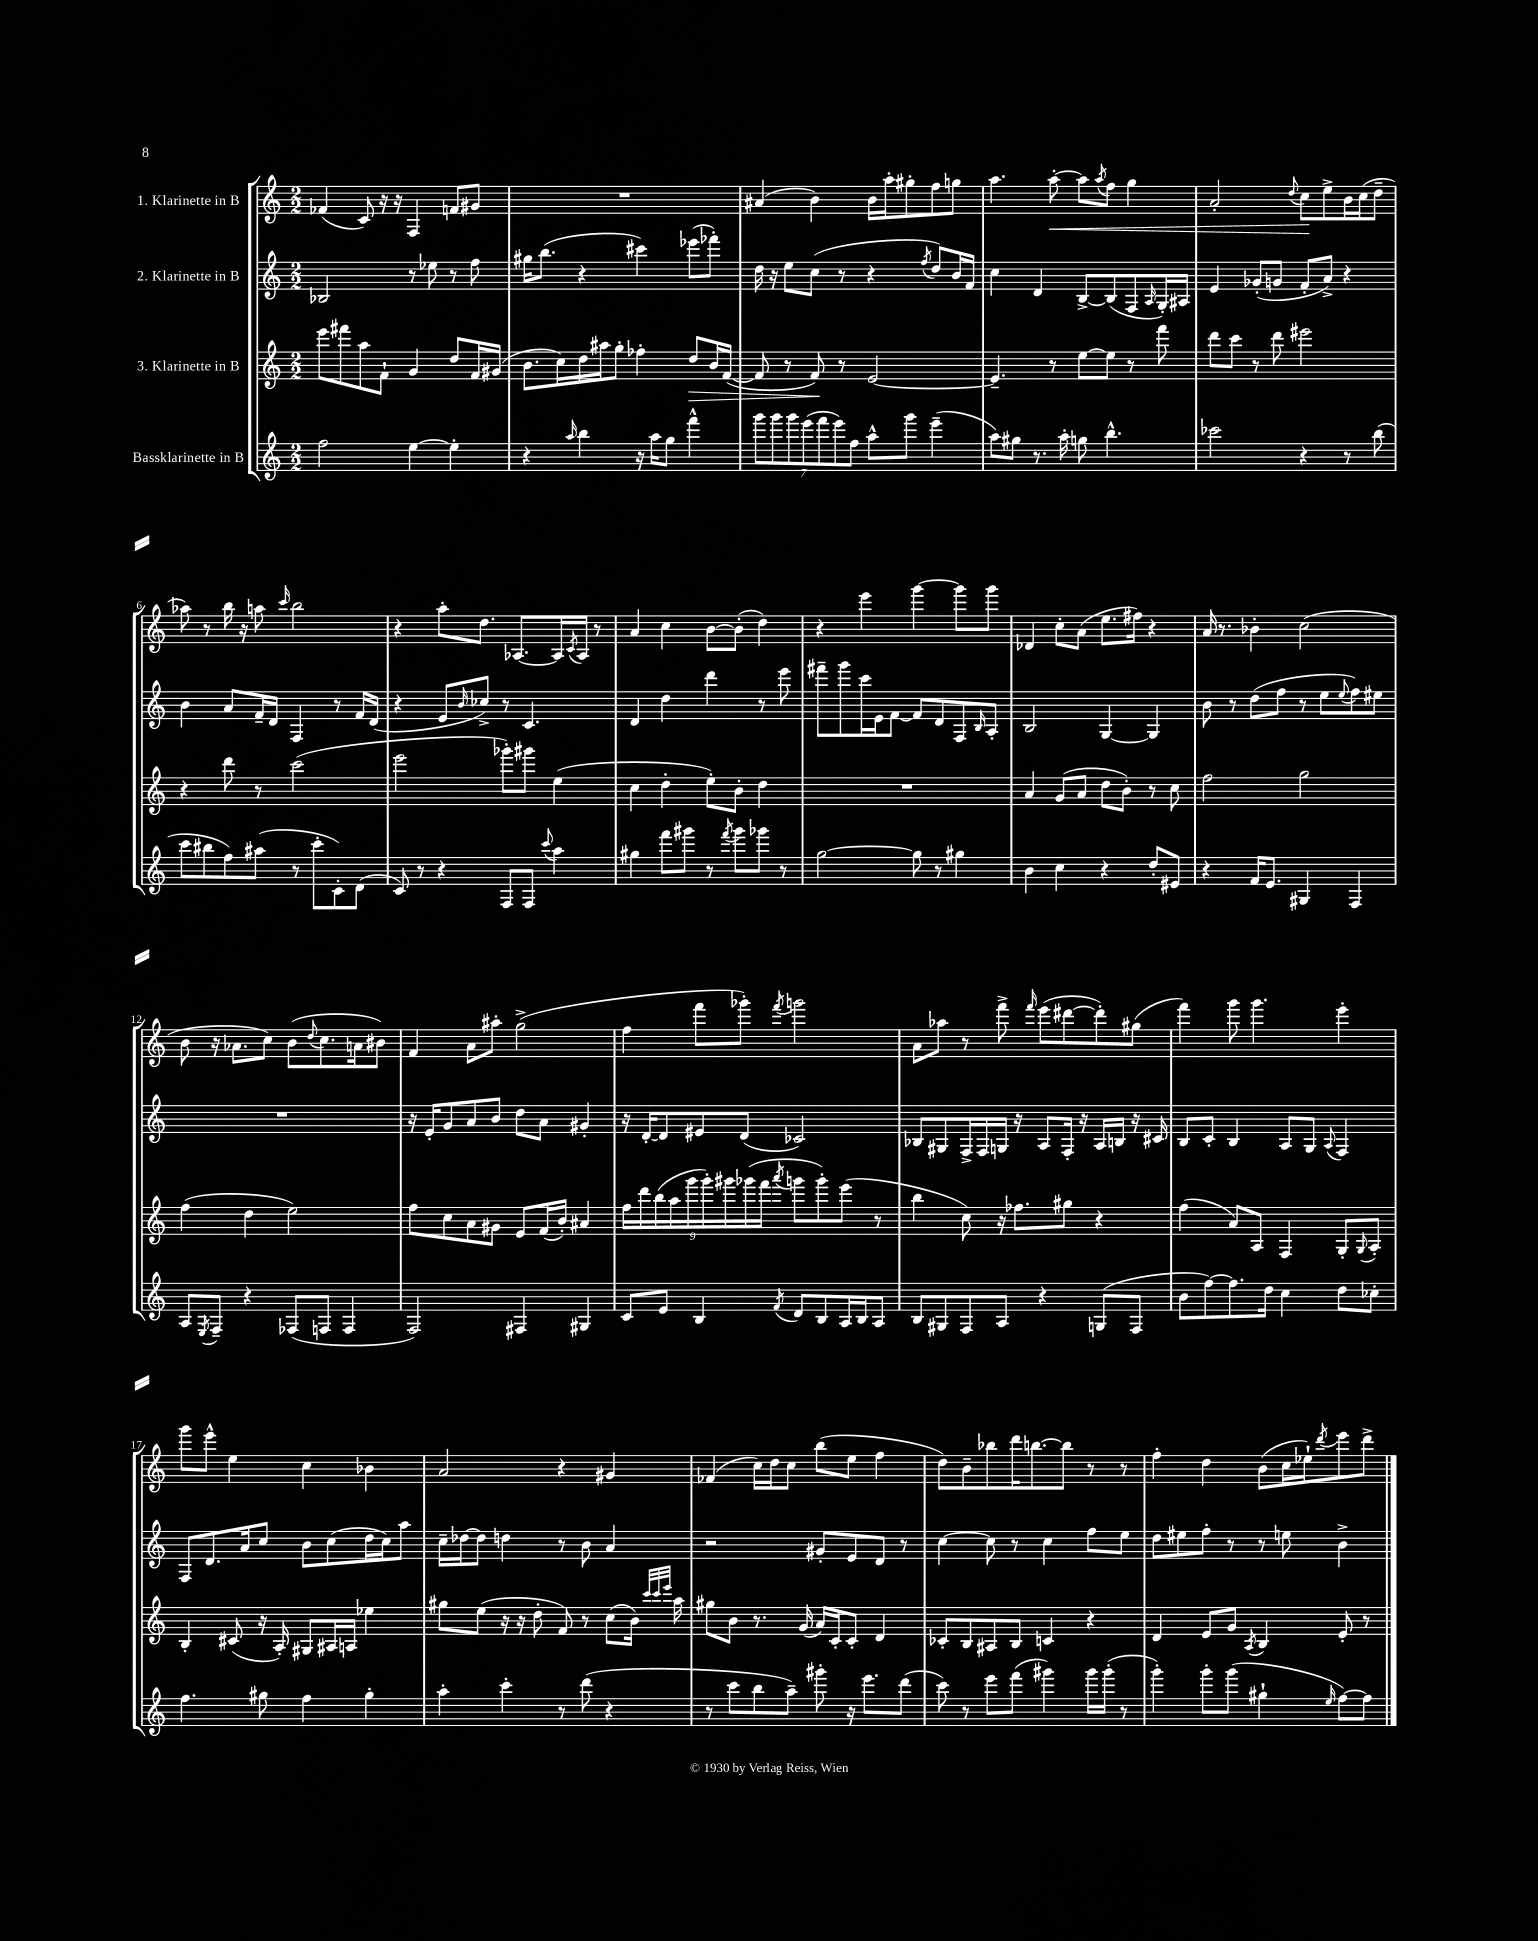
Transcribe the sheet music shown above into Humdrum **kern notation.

**kern	**kern	**kern	**kern
*staff4	*staff3	*staff2	*staff1
*clefG2	*clefG2	*clefG2	*clefG2
*k[]	*k[]	*k[]	*k[]
*M2/2	*M2/2	*M2/2	*M2/2
2ff\	8eee\L	2B-/	(4f-/
.	8fff#\	.	.
.	8aa\	.	8c/)
.	8f`\J	.	16r
.	.	.	16r
[4ee\	4g/	8r	4F/
.	.	8ee-\	.
4ee'\]	8dd/L	8r	8f/L
.	16f/L	8ff\	8g#/J
.	(16g#/JJ	.	.
=	=	=	=
4r	8.b\L	16gg#\LK	1r
.	.	(8.bb\J	.
.	16cc\L)	.	.
16qqaa/	.	.	.
4bb\	16dd\	4r	.
.	16aa#\J	.	.
.	8gg'\J	.	.
16r	4ff-'\	4ccc#\)	.
16aa\LK	.	.	.
8gg\J	.	.	.
4fff^^\	8dd/L	(8eee-\L	.
.	16b/L	8fff-'\J)	.
.	([16f/JJ	.	.
=	=	=	=
14ggg\L	8f/]	16dd\	(4a#/
.	.	16r	.
14ggg\	.	.	.
.	8r	8ee\L	.
14ggg\	.	.	.
(14eee\	.	.	.
.	8f/)	(8cc\J	4b\)
14fff\	.	.	.
14eee\)	.	.	.
.	8r	8r	.
14ff\J	.	.	.
8aa^^\L	[2e/	4r	16b\LL
.	.	.	16aa'\J
8ggg\J	.	.	8gg#'\
.	.	8qff/	.
(4eee~\	.	8dd/L)	8ff\
.	.	16b/L	8gg\J
.	.	16f/JJ	.
=	=	=	=
8aa\L)	4.e~/]	4cc\	4.aa\
8gg#\J	.	.	.
8.r	.	4d/	.
.	8r	.	[8aa'\
16aa'\	.	.	.
8gg\	[8ee\L	[8B^/L	8aa\]L
.	.	.	8qaa/
4.bb^^\	8ee\]J	(8B/]	8ff\J
.	8r	8F/	4gg\
.	.	16qqA/	.
.	8fff\	16G'/L)	.
.	.	16A#/JJ	.
=	=	=	=
2ccc-\	8ddd\L	4e/	2a'/
.	8ccc\J	.	.
.	8r	(8g-'/L	.
.	8ddd\	8g/J	.
.	.	.	8qqdd/
4r	2eee#\	8f'/L	8cc\L
.	.	8a^/J)	8ee^\
8r	.	4r	16b\L
.	.	.	(16cc\J
(8bb\	.	.	8dd~\J
=	=	=	=
8ccc\L	4r	4b\	8aa-\)
8bb#\	.	.	8r
8ff\)	8ddd\	8a/L	16bb\
.	.	.	16r
(8aa#\J	8r	16f~/L	8aa\
.	.	16d/JJ	.
.	.	.	16qqccc/
8r	(2ccc\	4F/	2bb\
8ccc'\L	.	.	.
8c'\)	.	8r	.
(8d\J	.	16f/LL	.
.	.	(16d/JJ	.
=	=	=	=
8c/)	2eee\	4r	4r
8r	.	.	.
4r	.	8e/L	8aa'\L
.	.	16qqb/	.
.	.	8cc-^/J)	8.dd\J
8F/L	8ggg-'\L)	8r	.
.	.	.	[8.A-/L
8F/J	8ggg#\J	4.c/	.
8qqccc/	.	.	.
4aa\	(4ee\	.	16A-/]L
.	.	.	8qc/
.	.	.	16A-/JJ
.	.	.	8r
=	=	=	=
4gg#\	4cc\	4d/	4a/
8fff\L	4dd'\	4dd\	4cc\
8ggg#\J	.	.	.
8r	8ee'\L)	4ddd\	[8b\L
8qfff/	.	.	.
8ggg#\L	8b'\J	.	(8b'\]J
8ggg-\J	4dd\	8r	4dd\)
8r	.	8eee\	.
=	=	=	=
[2gg\	1r	8fff#~\L	4r
.	.	8ggg\	.
.	.	16ccc\L	4eee\
.	.	16e\J	.
.	.	[8f\J	.
8gg\]	.	8f/]L	[4ggg\
8r	.	8d/	.
4gg#\	.	8F/	8ggg\]L
.	.	16qqB/	.
.	.	8A'/J	8ggg\J
=	=	=	=
4b\	4a/	2B/	4d-/
4cc\	(8g/L	.	8cc'\L
.	8a/J	.	(8a\J
4r	8dd\L	[4G/	8.ee\L
.	8b'\J)	.	.
.	.	.	16ff#\Jk)
8dd'/L	8r	4G/]	4r
8e#/J	8cc\	.	.
=	=	=	=
4r	2ff\	8b\	16a/
.	.	.	8.r
.	.	8r	.
16f/LK	.	(8dd\L	4b-'\
8.e/J	.	.	.
.	.	8ff\J	.
4G#/	2gg\	8r	(2cc\
.	.	8ee\L	.
.	.	8qqee/	.
4F/	.	8ff\)	.
.	.	8ee#\J	.
=	=	=	=
8A/L	(4ff\	1r	8b\
8qE/	.	.	.
8F~/J	.	.	16r
.	.	.	8.a-\L
4r	4dd\	.	.
.	.	.	8cc\J)
(8F-/L	2ee\)	.	(8b\L
.	.	.	8qqdd/
8F/J	.	.	8.cc\
4F/	.	.	.
.	.	.	16a\k
.	.	.	8b#\J)
=	=	=	=
2F/)	8ff\L	16r	4f/
.	.	16e'/LK	.
.	8cc\	8g/	.
.	8a\	8a/	8a\L
.	8g#\J	8b/J	8aa#'\J
4F#/	8e/L	8dd\L	(2gg^\
.	(16f/L	8a\J	.
.	16b'/JJ)	.	.
4G#/	4a#/	4g#'/	.
=	=	=	=
8c/L	18ff\LL	16r	4ff\
.	18ddd\	.	.
.	.	[16d'/LK	.
.	(18bb\	.	.
8e/J	.	8d/]	.
.	18aa\	.	.
.	18ggg\	.	.
4B/	.	8e#/	8fff\L
.	18ggg'\)	.	.
.	18ggg#\	.	.
.	.	(8d/J	8ggg-'\J)
.	(18ggg-\	.	.
.	18fff\JJ	.	.
8qf/	8qaaa/	.	8qfff/
8d/L	8ggg\L	2c-/)	2ggg\
8B/	8ggg'\)	.	.
16A/L	(8eee\J	.	.
16B/J	.	.	.
8A/J	8r	.	.
=	=	=	=
8B/L	4bb\	8B-/L	8a\L
8G#/	.	8G#/	8aa-\J
8F/	8cc\)	16F^/L	8r
.	.	16F/	.
8A/J	16r	16G/JJ	8fff^\
.	8.ff-\L	16r	.
.	.	.	16qqfff/
4r	.	8A/L	(8eee\L
.	8gg#\J	16F'/Jk	[8ddd#\
.	.	16r	.
(8G/L	4r	16A/LL	8ddd#'\])
.	.	16B/JJ	.
8F/J	.	16r	(8gg#\J
.	.	16c#/	.
=	=	=	=
8b\L	(4ff\	8B/L	4fff\)
[8ff\)	.	8c'/J	.
8.ff\]	8a/L)	4B/	8ggg\
.	8A/J	.	4.ggg\
16dd\Jk	.	.	.
4cc\	4F/	8A/L	.
.	.	8G/J	.
.	.	8qqA/	.
8dd\L	8G'/L	4F/	4eee'\
.	8qqG/	.	.
8cc-'\J	8A'/J	.	.
=	=	=	=
4.ff\	4B'/	8F/L	8ggg\L
.	.	8.d/	8eee^^\J
.	(8c#/	.	4ee\
.	.	16a/k	.
8gg#\	16r	8cc/J	.
.	16A'/)	.	.
4ff\	8G#/L	8b\L	4cc\
.	16A#/L	(8cc\	.
.	16A/JJ	.	.
4gg#'\	4ee-\	16dd\L	4b-\
.	.	16cc\J)	.
.	.	8aa\J	.
=	=	=	=
4aa'\	8gg#\L	16cc~\LL	2a/
.	.	[16dd-\J	.
.	(8ee\J	8dd-\]J	.
4ccc'\	16r	4dd\	.
.	16r	.	.
.	8dd'\	.	.
8r	8f/)	8r	4r
(8ddd\	8r	8b\	.
4r	(8cc\L	4a/	4g#/
.	16b\Jk)	.	.
.	32qqccc/LLL	.	.
.	32qqccc/	.	.
.	32qqeee/JJJ	.	.
.	16aa\	.	.
=	=	=	=
8r	8gg#\L	2r	(4f-/
8ccc\L	8b\J	.	.
8bb\	8.r	.	16cc\LL)
.	.	.	16dd\J
8aa~\J)	.	.	8cc\J
.	(16g/	.	.
8ggg#'\	16a/LL)	8g#'/L	(8bb\L
.	16c'/J	.	.
16r	8c'/J	8e/	8ee\J
8.eee\L	.	.	.
.	4d/	8d/J	4ff\
(8ddd\J	.	8r	.
=	=	=	=
8ccc\)	8c-'/L	[4cc\	8dd\L)
8r	8B/	.	8b~\
8eee\L	8A#/	8cc\]	8bb-\
(8fff\J	8B/J	8r	16ddd\K
.	.	.	[8.bb\
4ggg#\)	4c/	4cc\	.
.	.	.	8bb\]J
16ggg#\LL	4r	8ff\L	8r
(16ggg#'\JJ	.	.	.
8r	.	8ee\J	8r
=	=	=	=
4ggg'\)	4d/	8dd\L	4ff'\
.	.	8ee#\	.
8ggg'\L	8e/L	8ff'\J	4dd\
(8ggg\J	8g/J	8r	.
.	8qA/	.	.
4gg#`\	4B/	8r	(8b\L
.	.	8ee\	16cc\L
.	.	.	16ee-`\J)
16qqee/	.	.	8qddd/
[8ff\L)	8e'/	4b^\	8eee\
8ff\]J	8r	.	8ddd^\J
==	==	==	==
*-	*-	*-	*-
